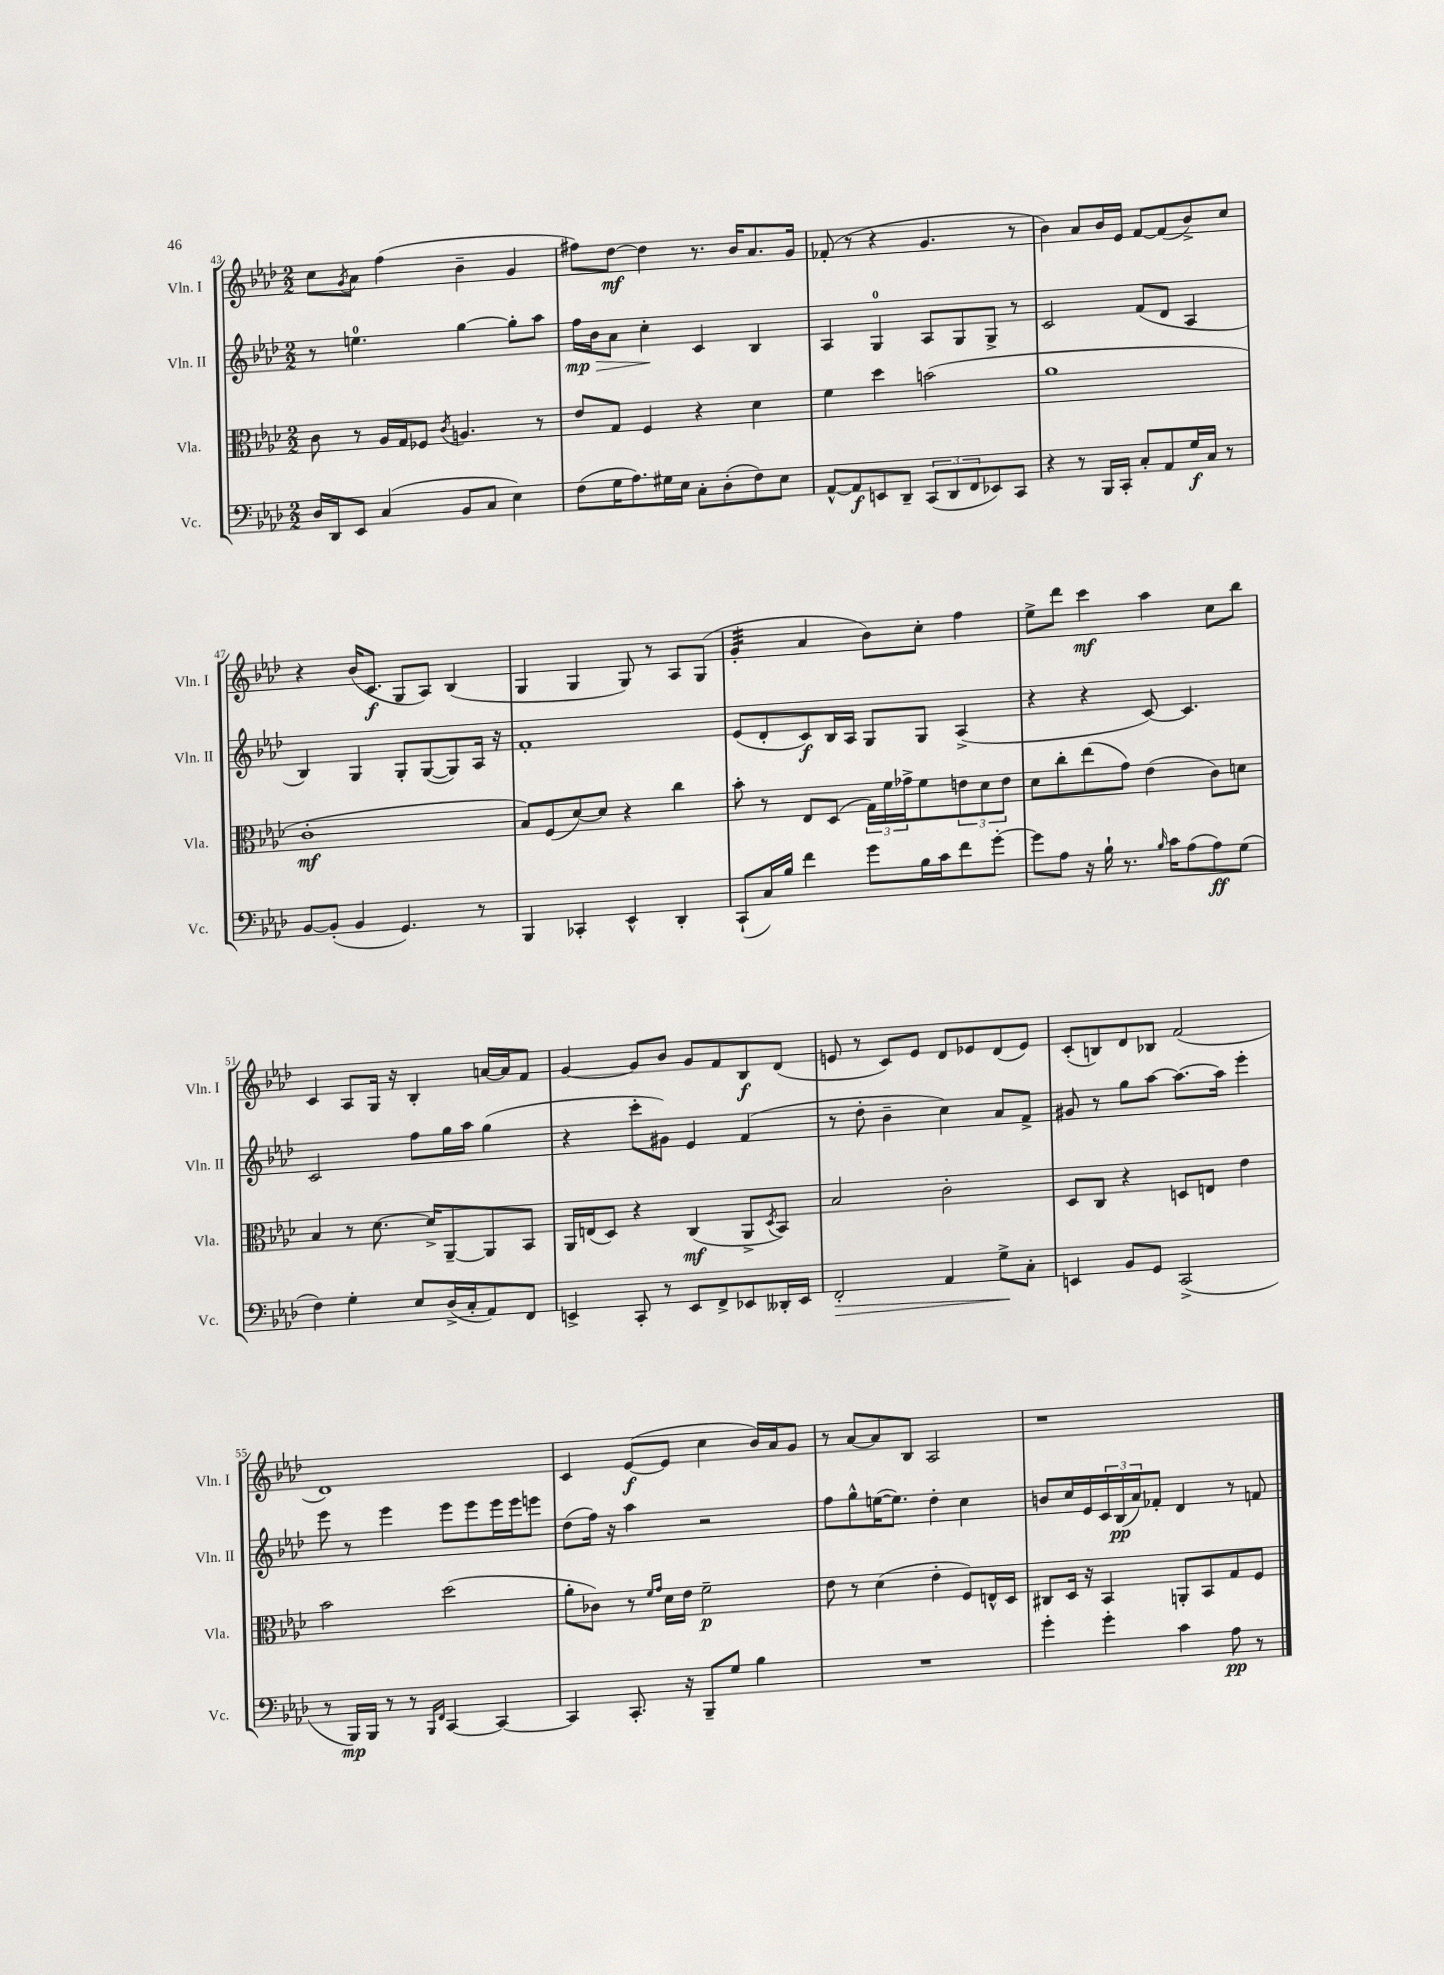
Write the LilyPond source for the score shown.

<<
\new StaffGroup <<
\new Staff = "s0" \with { instrumentName = "Vln. I" shortInstrumentName = "Vln. I" } {
    \clef treble \key aes \major \numericTimeSignature \time 2/2
    c''8 \acciaccatura { g'8 } aes'8 f''4( bes'4-- g'4 |
    fis''8) des''8~\mf des''4 r8. bes'16 aes'8. g'16 |
    fes'8-.( r8 r4 g'4. r8 |
    bes'4) aes'8 bes'16 ees'16 f'8~ f'8( bes'8->) c''8 |
    r4 bes'16( c'8.\f g8 aes8) bes4( |
    g4 g4 g8) r8 aes8 g8( |
    g'4:32-. aes'4 bes'8) c''8-. f''4 |
    ees''8-> des'''8 c'''4\mf aes''4 c''8 bes''8 |
    c'4 aes8 g16 r16 bes4-. a'16~ a'16 f'8 |
    g'4~ g'8 bes'8 g'8 f'8 bes8\f des'8( |
    e'8 r8 c'8) e'8 des'8 ees'8 des'8( ees'8) |
    c'8-.( b8) des'8 bes8 f'2( |
    des'1) |
    c'4 ees'8~\f( ees'8 c''4 bes'16) aes'16 g'8 |
    r8 aes'8~ aes'8 bes8 aes2 |
    r1 \bar "|." |
}
\new Staff = "s1" \with { instrumentName = "Vln. II" shortInstrumentName = "Vln. II" } {
    \clef treble \key aes \major \numericTimeSignature \time 2/2
    r8 e''4.-0 g''4~ g''8-. aes''8 |
    f''16\mp\> bes'16 aes'8 c''4-.\! c'4 bes4 |
    aes4 g4-0 aes8 g8 g8-> r8 |
    c'2 f'8( des'8 aes4 |
    bes4) g4 g8-. g8~( g8) aes16 r16 |
    f'1-. |
    ees'8( des'8-. c'8\f) bes16 aes16 g8 g8 aes4->( |
    r4 r4 c'8~) c'4. |
    c'2 f''8 g''16 aes''16 g''4( |
    r4 c'''8-. gis'8) ees'4 f'4( |
    r8 des''8-. bes'4-- c''4) aes'8 f'8-> |
    gis'8 r8 g''8 aes''8~ aes''8.~ aes''16 ees'''4-. |
    ees'''8 r8 ees'''4 ees'''8 ees'''8 ees'''16 ees'''16 e'''8 |
    des''8( f''16) r16 aes''4 r2 |
    f''8 g''8-^ e''16~( e''8.) des''4-. c''4 |
    b'8 c''16 ees'16 \tuplet 3/2 { c'16 bes16\pp( aes'16) } fes'8-. des'4 r8 f'8 \bar "|." |
}
\new Staff = "s2" \with { instrumentName = "Vla." shortInstrumentName = "Vla." } {
    \clef alto \key aes \major \numericTimeSignature \time 2/2
    c'8 r8 aes16 g16 fes8 \acciaccatura { c'8 } a4. r8 |
    ees'8 g8 f4 r4 des'4 |
    f'4 des''4 b'2( |
    aes'1 |
    c'1-.\mf |
    bes8) f8( des'8~) des'8 r4 c''4 |
    bes'8-. r8 ees8 des8( \tuplet 3/2 { g16) f'16 ges'16-> } f'8 \tuplet 3/2 { e'8 des'8 e'8 } |
    des'8 c''8-. ees''8( g'8) ees'4( c'8) d'8 |
    bes4 r8 des'8.~ des'16-> aes,8~-- aes,8 bes,8 |
    aes,16 e16( des8) r4 c4\mf( aes,8-> \acciaccatura { des8 } bes,8) |
    bes2 c'2-. |
    des8 c8 r4 d8 e8 ees'4 |
    bes'2 des''2( |
    aes'8-. ces'8) r8 \grace { f'16 g'16 } des'16 ees'16 f'2--\p |
    ees'8 r8 des'4( ees'4-. f8) e16-^ des16 |
    cis8 des16 r16 bes,4 a,8-. bes,8 g8 f8 \bar "|." |
}
\new Staff = "s3" \with { instrumentName = "Vc." shortInstrumentName = "Vc." } {
    \clef bass \key aes \major \numericTimeSignature \time 2/2
    des16 des,16 ees,8 c4( bes,8 c8 ees4) |
    f8( g16 aes8.) gis16 ees16 c8-. des8-.( f8) ees8 |
    aes,8~-^ aes,8\f e,8 des,8-- \tuplet 3/2 { c,8( des,8 f,8 } ees,8) c,8 |
    r4 r8 bes,,16 c,16-. c8-. aes,8 g16\f c16 r8 |
    bes,8~ bes,8-.( bes,4 g,4.) r8 |
    bes,,4 ces,4-. ees,4-^ des,4-. |
    c,8-!( c16) bes16 f'4 g'8 bes16 c'16 f'8 g'8~-. |
    g'8 aes8 r16 bes16-! r8. \grace { bes16 } c'16 aes8( aes8\ff) g8( |
    f4) g4-. ees8 des16->( c16-. aes,8) f,8 |
    e,4-> c,8-. r8 e,8 f,8-> ees,8 deses,16-. ees,16 |
    f,2-.\> aes,4 g8->\! c8-. |
    e,4 bes,8 g,8 c,2->( |
    r8 bes,,16\mp) bes,,16 r8 r8 \grace { bes,,16 f,16 } c,4~ c,4~ |
    c,4 c,8.-. r16 bes,,8-- g8 bes4 |
    R1 |
    g'4-. g'4-. c'4 aes8\pp r8 \bar "|." |
}
>>
>>
\layout { \context { \Score currentBarNumber = #43 } }
